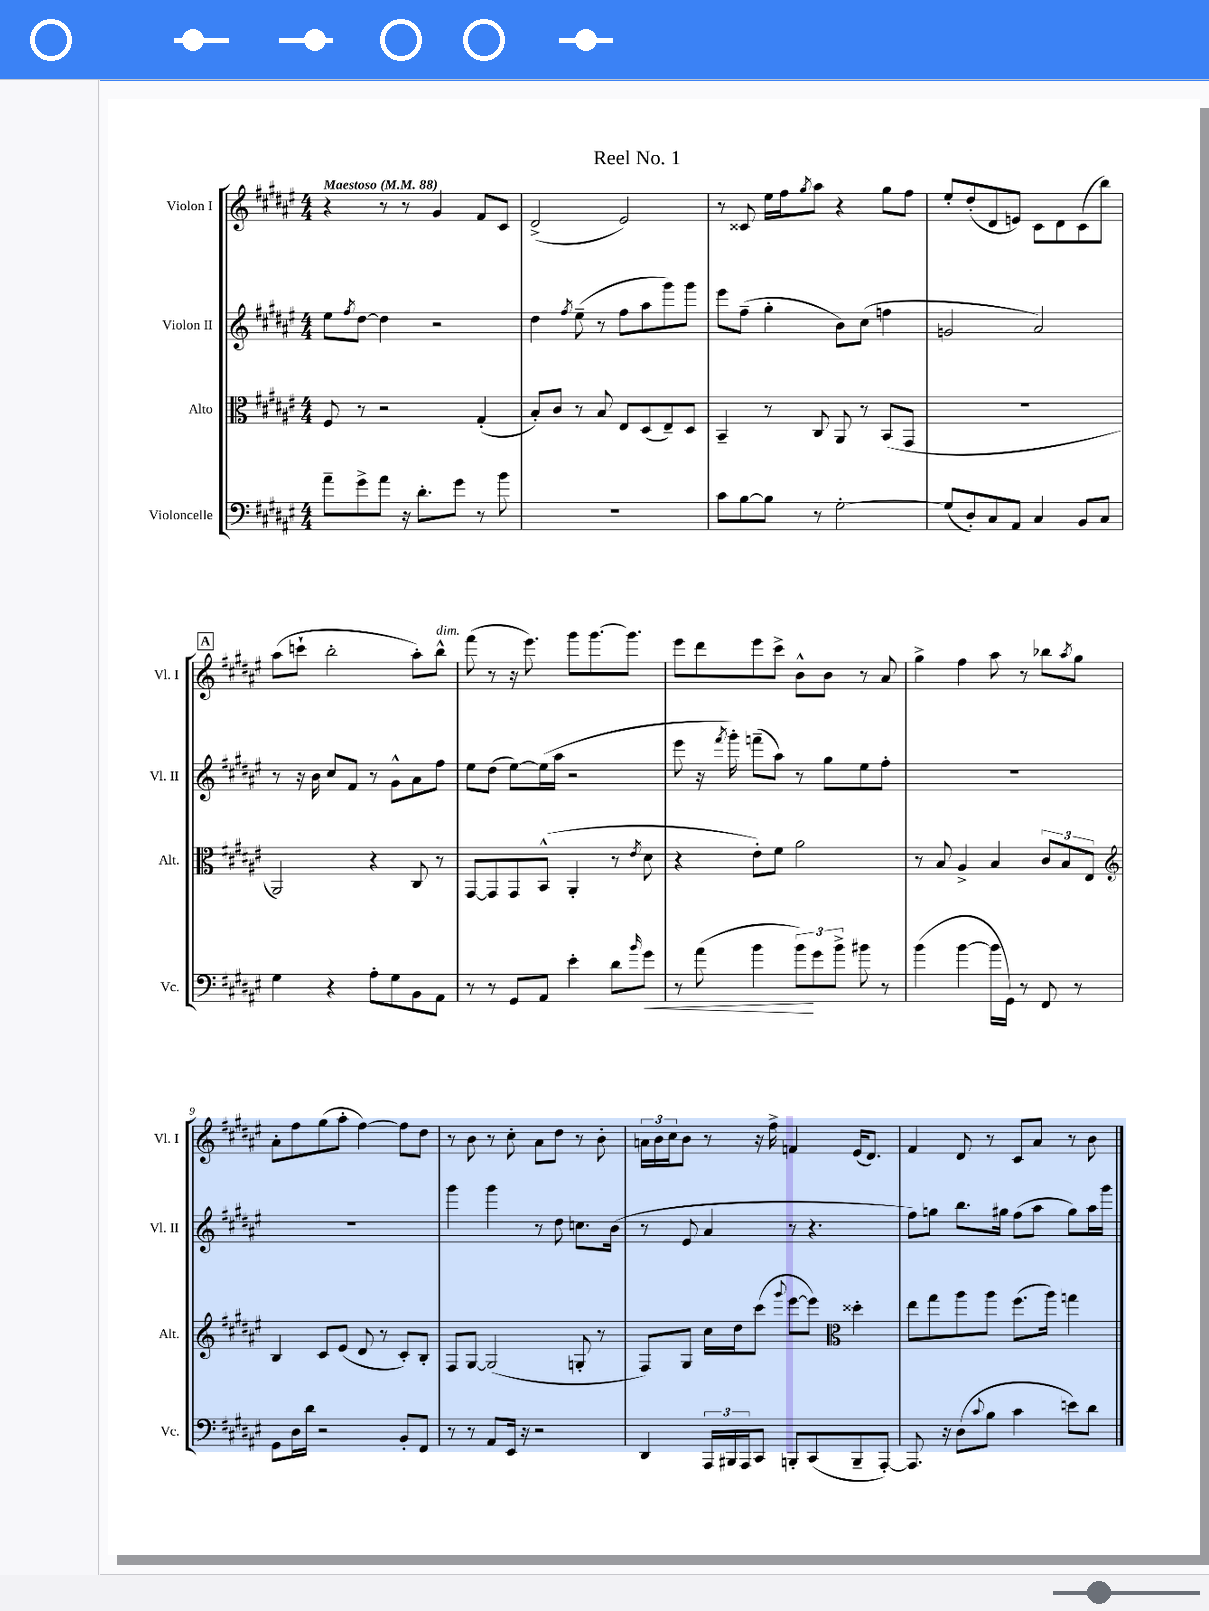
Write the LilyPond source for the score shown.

\header { title = "Reel No. 1" }
<<
\new StaffGroup <<
\new Staff = "s0" \with { instrumentName = "Violon I" shortInstrumentName = "Vl. I" } {
    \clef treble \key fis \major \numericTimeSignature \time 4/4 \tempo "Maestoso" 4 = 88
    r4 r8 r8 gis'4 fis'8 cis'8 |
    dis'2->( eis'2) |
    r8 cisis'8 eis''16 fis''16 \acciaccatura { gis''8 } ais''8 r4 gis''8 fis''8 |
    eis''8-. dis''8-.( dis'8 e'8) cis'8 dis'8 cis'8( b''8) |
    \mark \markup { \box "A" } ais''8( c'''8-! b''2-. ais''8-.) b''8-^^\markup { \italic "dim." } |
    fis'''8( r8 r16 eis'''8.) gis'''8 gis'''8.~ gis'''8. |
    eis'''8 dis'''8 eis'''8 cis'''8-> b'8-^ b'8 r8 ais'8 |
    gis''4-> fis''4 ais''8 r8 bes''8 \acciaccatura { ais''8 } gis''8 |
    ais'8-. fis''8 gis''8( ais''8-. fis''4~) fis''8 dis''8 |
    r8 b'8 r8 cis''8-. ais'8 dis''8 r8 b'8-. |
    \tuplet 3/2 { a'16 b'16 cis''16 } b'8 r8 r16 fis''16-> f'4 eis'16( dis'8.) |
    fis'4 dis'8 r8 cis'8 ais'8 r8 b'8 \bar "|." |
}
\new Staff = "s1" \with { instrumentName = "Violon II" shortInstrumentName = "Vl. II" } {
    \clef treble \key fis \major \numericTimeSignature \time 4/4
    eis''8 \acciaccatura { fis''8 } dis''8~ dis''4 r2 |
    dis''4 \acciaccatura { fis''8 } eis''8--( r8 fis''8 ais''8 gis'''8) gis'''8 |
    eis'''8 fis''8--( gis''4-. b'8) cis''8( f''4 |
    g'2 ais'2) |
    \mark \markup { \box "A" } r8 r16 b'16 cis''8 fis'8 r8 gis'8-^ ais'8 fis''8 |
    eis''8 dis''8( eis''8~) eis''16( ais''16 r2 |
    eis'''8 r16 \acciaccatura { fis'''8 } gis'''16-.) f'''8--( ais''8) r8 gis''8 eis''8 fis''8-. |
    R1 |
    R1 |
    gis'''4 gis'''4 r8 dis''8 c''8. b'16( |
    r8 eis'8 ais'4 r8 r4. |
    fis''8) g''8 b''8. gis''16 fis''8( ais''8 gis''8) ais''16 gis'''16 \bar "|." |
}
\new Staff = "s2" \with { instrumentName = "Alto" shortInstrumentName = "Alt." } {
    \clef alto \key fis \major \numericTimeSignature \time 4/4
    fis8 r8 r2 gis4-.( |
    b8-.) cis'8 r8 b8 eis8 dis8( eis8--) dis8 |
    b,4-- r8 cis8 ais,8 r8 b,8( gis,8 |
    R1 |
    \mark \markup { \box "A" } ais,2) r4 cis8 r8 |
    gis,8~ gis,8 gis,8 b,8-^( ais,4-. r8 \acciaccatura { eis'8 } dis'8 |
    r4 eis'8-.) fis'8 ais'2 |
    r8 b8 ais4-> b4 \tuplet 3/2 { cis'8 b8 eis8 } |
    \clef treble b4 cis'8 eis'8( dis'8 r8 cis'8-.) b8-. |
    fis8 gis8~ gis2( g8-. r8 |
    fis8) gis8 cis''16 dis''16 cis'''8( \appoggiatura { gis'''8 } eis'''8~ eis'''8) \clef alto disis''4-. |
    eis''8 gis''8 ais''8 ais''8 fis''8.( ais''16) g''4 \bar "|." |
}
\new Staff = "s3" \with { instrumentName = "Violoncelle" shortInstrumentName = "Vc." } {
    \clef bass \key fis \major \numericTimeSignature \time 4/4
    ais'8-- gis'8-> ais'8 r16 dis'8.-. gis'8 r8 b'8 |
    R1 |
    cis'8 b8~ b8 r8 gis2~-. |
    gis8( dis8-.) cis8 ais,8 cis4 b,8 cis8 |
    \mark \markup { \box "A" } gis4 r4 ais8-. gis8 b,8 ais,8 |
    r8 r8 gis,8 ais,8 eis'4-. dis'8 \grace { b'16 } gis'8\< |
    r8 ais'8( b'4 \tuplet 3/2 { b'8\!) gis'8 b'8-> } bis'8 r8 |
    b'4( b'4~ b'16 gis,16) r8 fis,8 r8 |
    gis,8 dis16 dis'16 r2 b,8-. fis,8 |
    r8 r8 ais,8 eis,16 r16 r2 |
    dis,4 \tuplet 3/2 { ais,,16 bis,,16 ais,,16 } cis,8 b,,8-. cis,8( b,,8-- ais,,8~-.) |
    ais,,8. r16 dis8( \appoggiatura { cis'8 } b8 cis'4 e'8) dis'8 \bar "|." |
}
>>
>>
